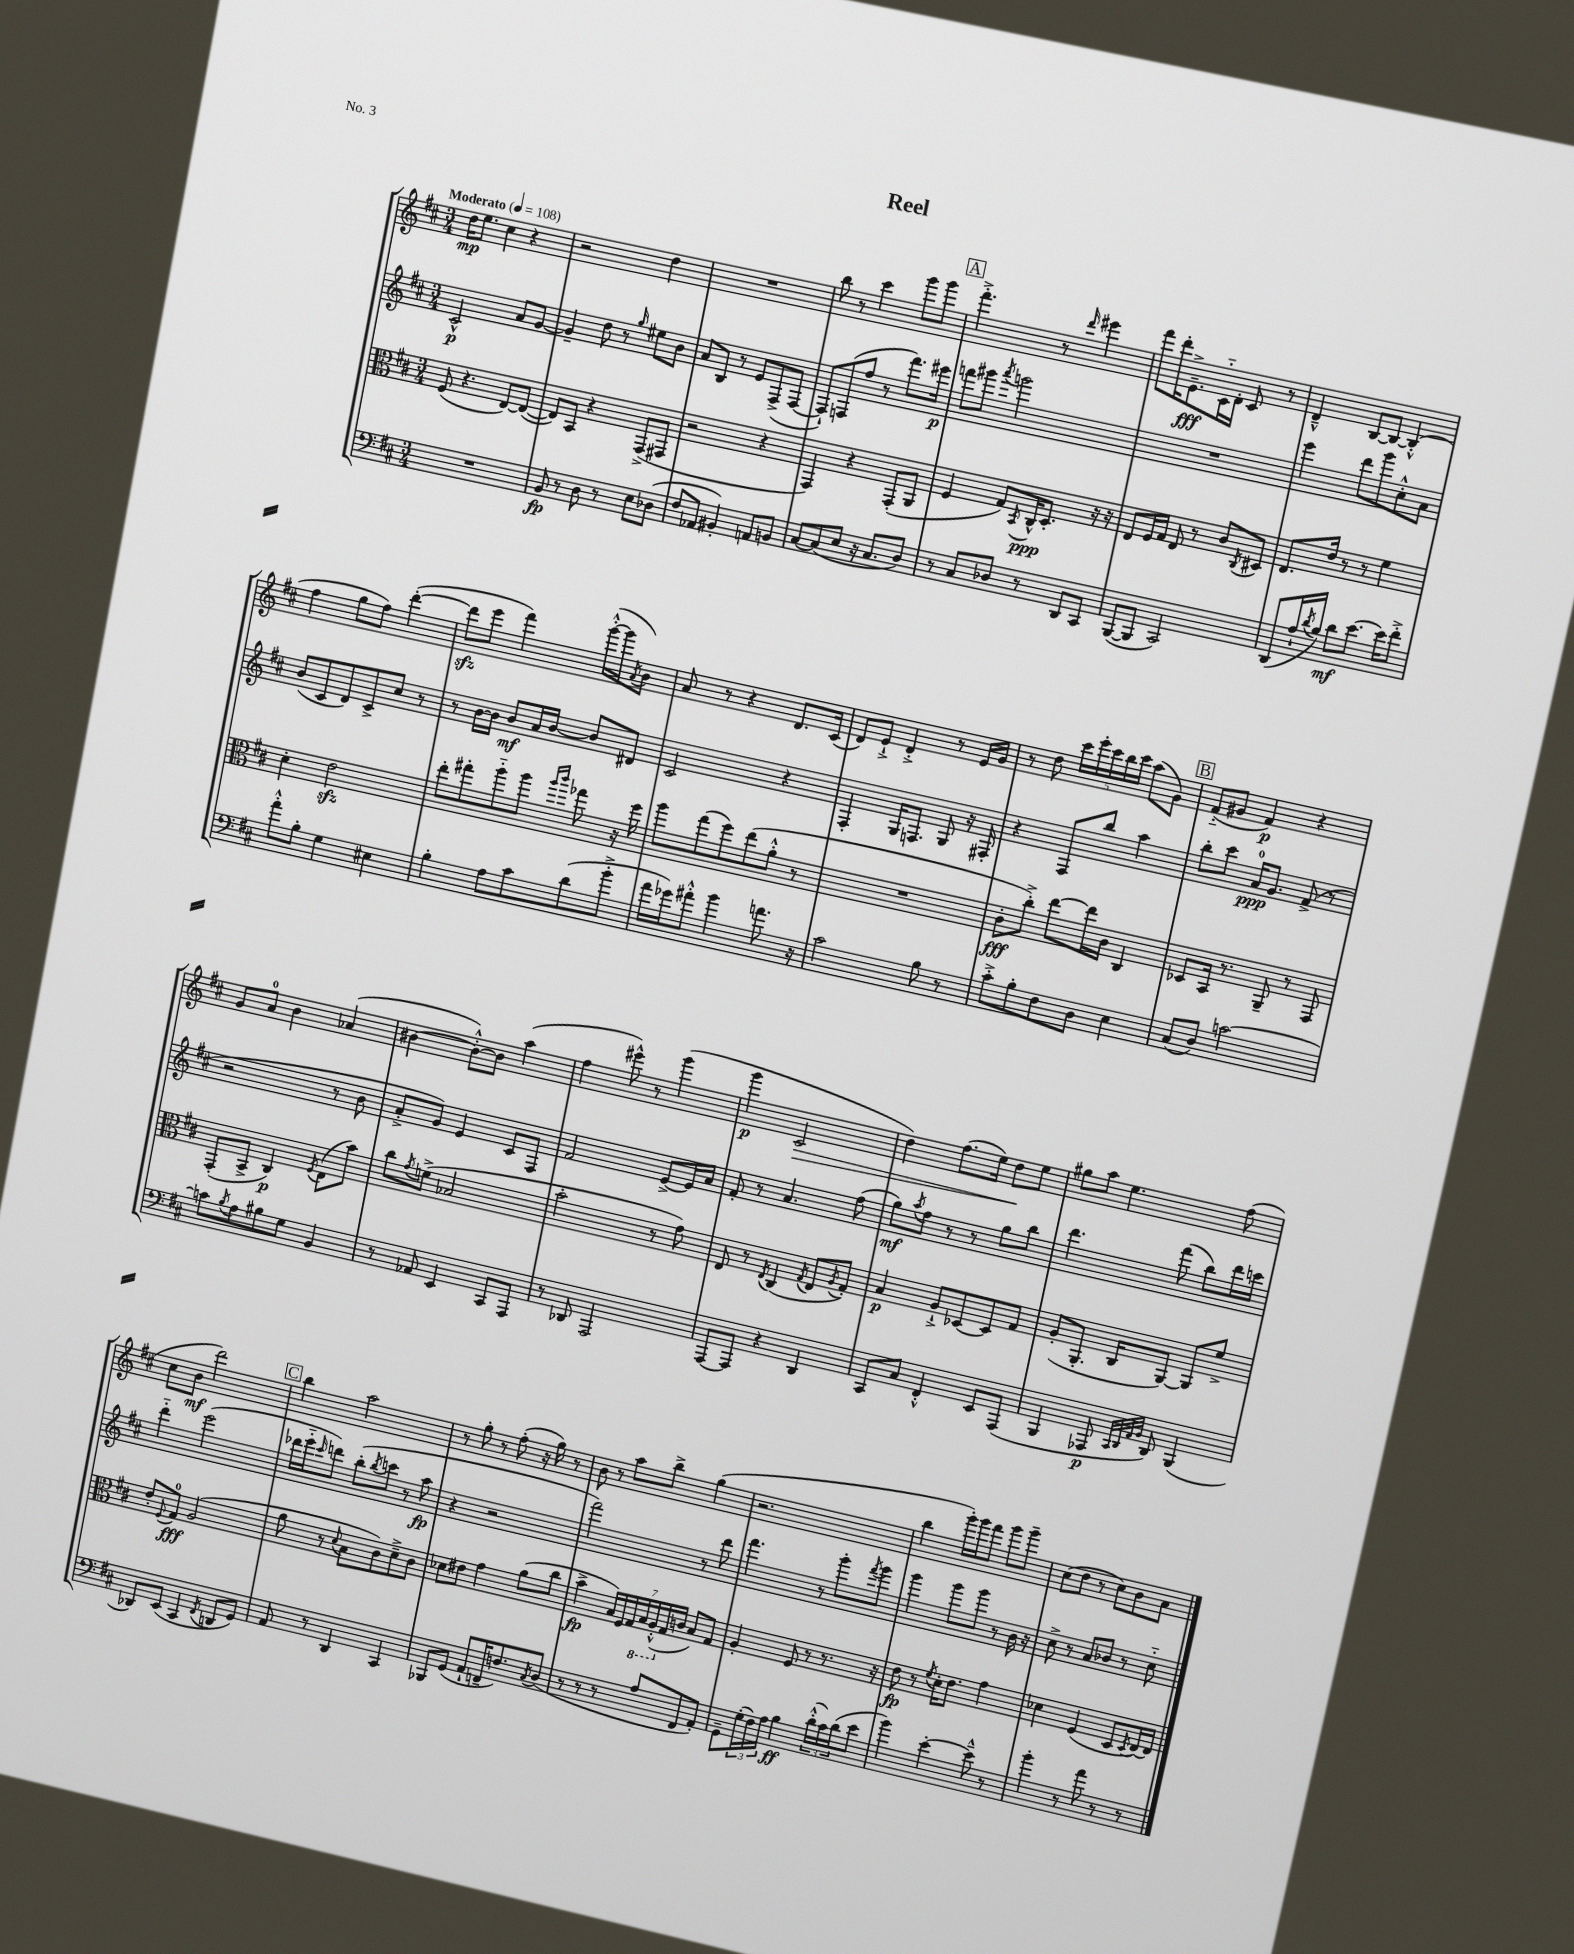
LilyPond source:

\header { title = "Reel" piece = "No. 3" }
<<
\new StaffGroup <<
\new Staff = "s0" {
    \clef treble \key d \major \numericTimeSignature \time 3/4 \tempo "Moderato" 4 = 108
    d''16\mp e''8. cis''4 r4 |
    r2 d''4 |
    R2. |
    b''8 r8 cis'''4 g'''8 g'''8 |
    \mark \markup { \box "A" } fis'''4.-.-> r8 \grace { d'''16 } eis'''4 |
    fis'''8 d'''16-. e'8.--->\fff cis'16-_ d'16-. cis'8 r8 |
    d'4---^ b8~ b8~ b4-.-^( |
    fis''4 g''8 fis''8) d'''4~-.( |
    d'''8\sfz e'''8 fis'''4) g'''16~-.-^( g'''16 \acciaccatura { a'8 } b'8) |
    a'8 r8 r4 d'8. cis'16( |
    d'8) e'8-!-> d'4-.-> r8 e'16 g'16 |
    r8 d''8 \tuplet 5/4 { cis'''16 e'''16-. cis'''16 b''16 cis'''16 } a''8( g'8) |
    \mark \markup { \box "B" } fis'8-_( gis'8 fis'4\p) r4 |
    g'8 a'8-0 b'4 aes'4( |
    bis'4~ bis'8~-.-^) bis'8 a''4( |
    fis''4 eis'''8-^) r8 g'''4( |
    g'''4\p cis'2\> |
    d''4) fis''8.( e''16) d''8\! e''8 |
    gis''8 a''8 e''4. fis''8( |
    cis''8 b'8\mf d'''2) |
    \mark \markup { \box "C" } b''4 a''2 |
    r8 g''8-. r8 fis''8-.( r16 g''16) r8 |
    b'8 r8 a''8 b''8-> g''4( |
    r2. |
    b''4 g'''16-.) g'''16 fis'''8 g'''8 g'''8-- |
    cis''8( d''8 r8 cis''8) b'8 a'8 \bar "|." |
}
\new Staff = "s1" {
    \clef treble \key d \major \numericTimeSignature \time 3/4
    cis'2-^\p a'8 g'8~ |
    g'4-- d''8 r8 \grace { g''16 } eis''8 b'8 |
    a'8 b8 r8 e'8 fis8->( fis8~ |
    fis8-!) f8( fis''8 r8 fis'''8.) eis'''16\p |
    \mark \markup { \box "A" } f'''8 gis'''8 \acciaccatura { a'''8 } g'''2 |
    R2. |
    e'''4 d'''8 g'''8 cis''8-.-^ a'8 |
    b'8( cis'8 d'8) cis'8-> cis''8 r8 |
    r8 b'16~ b'16 b'8\mf a'16 b'16~ b'8 dis'8 |
    cis'2 r4 |
    fis4-. g16 f8. g8 r16 fis16-. |
    r4 fis8 b''8 a''4 |
    \mark \markup { \box "B" } b''8-. cis'''8 a'16-0\ppp g'8. fis'8->( r8 |
    r2 r8 b'8 |
    a'8-.-> g'8) e'4 cis'8 fis8 |
    fis'2 e'8~-> e'16 a'16 |
    fis'8-. r8 a'4. fis''8( |
    g''8\mf) \acciaccatura { a''8 } fis''8 r8 r8 g''8 b''8 |
    d'''4. fis'''8( b''8) d'''16 c'''16 |
    d'''4-_ e'''2( |
    \mark \markup { \box "C" } des'''16 e'''16-_ \grace { cis'''16 } d'''8) b''8-.( \acciaccatura { b''8 } c'''8 r8 a''8\fp |
    r4 r2 |
    fis'''2) r8 d'''8 |
    fis'''4. r8 g'''8-. \acciaccatura { fis'''8 } g'''8 |
    g'''4 g'''8 g'''8 r8 b'16 r16 |
    cis''8-> r8 a'8 bes'8 r8 cis''8-_ \bar "|." |
}
\new Staff = "s2" {
    \clef alto \key d \major \numericTimeSignature \time 3/4
    fis8( r4. e8~) e8~( |
    e8) b,8 r4 g,8->( gis,8 |
    r2 r4 |
    g,4) r4 g,8-.( a,8 |
    \mark \markup { \box "A" } fis4 g8) \acciaccatura { b,8 } cis16-^\ppp d8.-. r16 r16 |
    e8 fis16 g16 e8 r8 cis'8 \acciaccatura { cis8 } dis8 |
    e8. e'16 r8 r8 fis'4 |
    d'4-. e'2\sfz |
    e''8-. gis''8-. a''8-_ a''8 \grace { a''16 cis'''16 } ges''8 r16 fis''16 |
    a''8 g''8( fis''8) e''8( a'8-.-^ r8 |
    R2. |
    cis'8-.\fff cis''8-.->) e''8~ e''16 cis'16 cis4 |
    \mark \markup { \box "B" } des8 b,16 r8. a,8-- r8 g,8 |
    g,8-.( b,8-> cis4\p) \acciaccatura { fis8 } e8( b'8) |
    cis''8 \acciaccatura { g'8 } f'8->( bes2 |
    b'2-. r8 g'8) |
    e8 r8 \acciaccatura { e8 } cis4( \acciaccatura { g8 } e8 \acciaccatura { a8 } g8-.) |
    b4\p a8-!-> des8~ des8 g8 |
    a8-.( a,8.-. cis16 a,8~) a,8 fis'8-> |
    e'8-. \appoggiatura { fis8 } g8-0\fff a2( |
    \mark \markup { \box "C" } a'8 r8 \appoggiatura { d'8 } b8 cis'8) d'8---> cis'8 |
    des'8 eis'8 g'4 a'8( cis''8 |
    b'4->\fp \tuplet 7/4 { b16) fis16 g16 \ottava #-1 b,16 a,16-.-^( \ottava #0 g16 c'16 } b8) g8 |
    a4-. fis8 r8 r8. r16 |
    e'8\fp r8 \acciaccatura { fis'8 } d'16-. e'8. g'4 |
    des'4 fis4( d8 \acciaccatura { d8 } e16~) e16 \bar "|." |
}
\new Staff = "s3" {
    \clef bass \key d \major \numericTimeSignature \time 3/4
    R2. |
    b,8\fp r8 d8 r8 e8 des8( |
    fis8 aes,8 bis,4-.) a,8 b,8 |
    cis8~ cis8( e8 r16 cis8. d8) |
    \mark \markup { \box "A" } r8 cis8 des8 r8 d,8 cis,8 |
    b,,8~( b,,8 cis,2) |
    d,8( a16-! \acciaccatura { d'8 } b16) d'8\mf e'8.~ e'16 fis'8-.-> |
    a'8-.-^ b8-. g4 eis4 |
    b4-. a8 cis'8 d'8( b'8-.-> |
    a'16 ges'16) ais'8-.-^ b'4 a'8. r16 |
    cis'2 b8 r8 |
    cis'8-.-> b8-. fis8 d8 e4 |
    \mark \markup { \box "B" } cis8( d8) c'2~ |
    c'8 \acciaccatura { b8 } a8 bis8 g8 b,4 |
    r8 aes,8 e,4 cis,8 a,,8 |
    r8 des,8 a,,2 |
    a,,8~ a,,8 r4 d,4 |
    cis,8 cis8 fis,4-.-^ e,8 a,,8( |
    b,,4 aes,,8\p \grace { cis,32 d,32 a,32 b,32 } d,8) b,,4( |
    des,8) e,8( cis,4 \acciaccatura { fis,8 } d,8 g,8) |
    \mark \markup { \box "C" } a,8 r8 d,4 cis,4 |
    bes,,8 g,8( a,8-! f,16-- f8.) \acciaccatura { cis8 } d8( |
    r8 r8 r8 a8 fis,8 a,8-.) |
    g,8-- \tuplet 3/2 { g16-.( fis16) a16 } b4\ff \tuplet 3/2 { d'16-.-^( cis'16) d'16( } e'8 |
    b'4) e'4~-. e'8---^ r8 |
    b'4-. r8 a'8 r8 r8 \bar "|." |
}
>>
>>
\layout { \context { \Score \remove "Bar_number_engraver" } }
